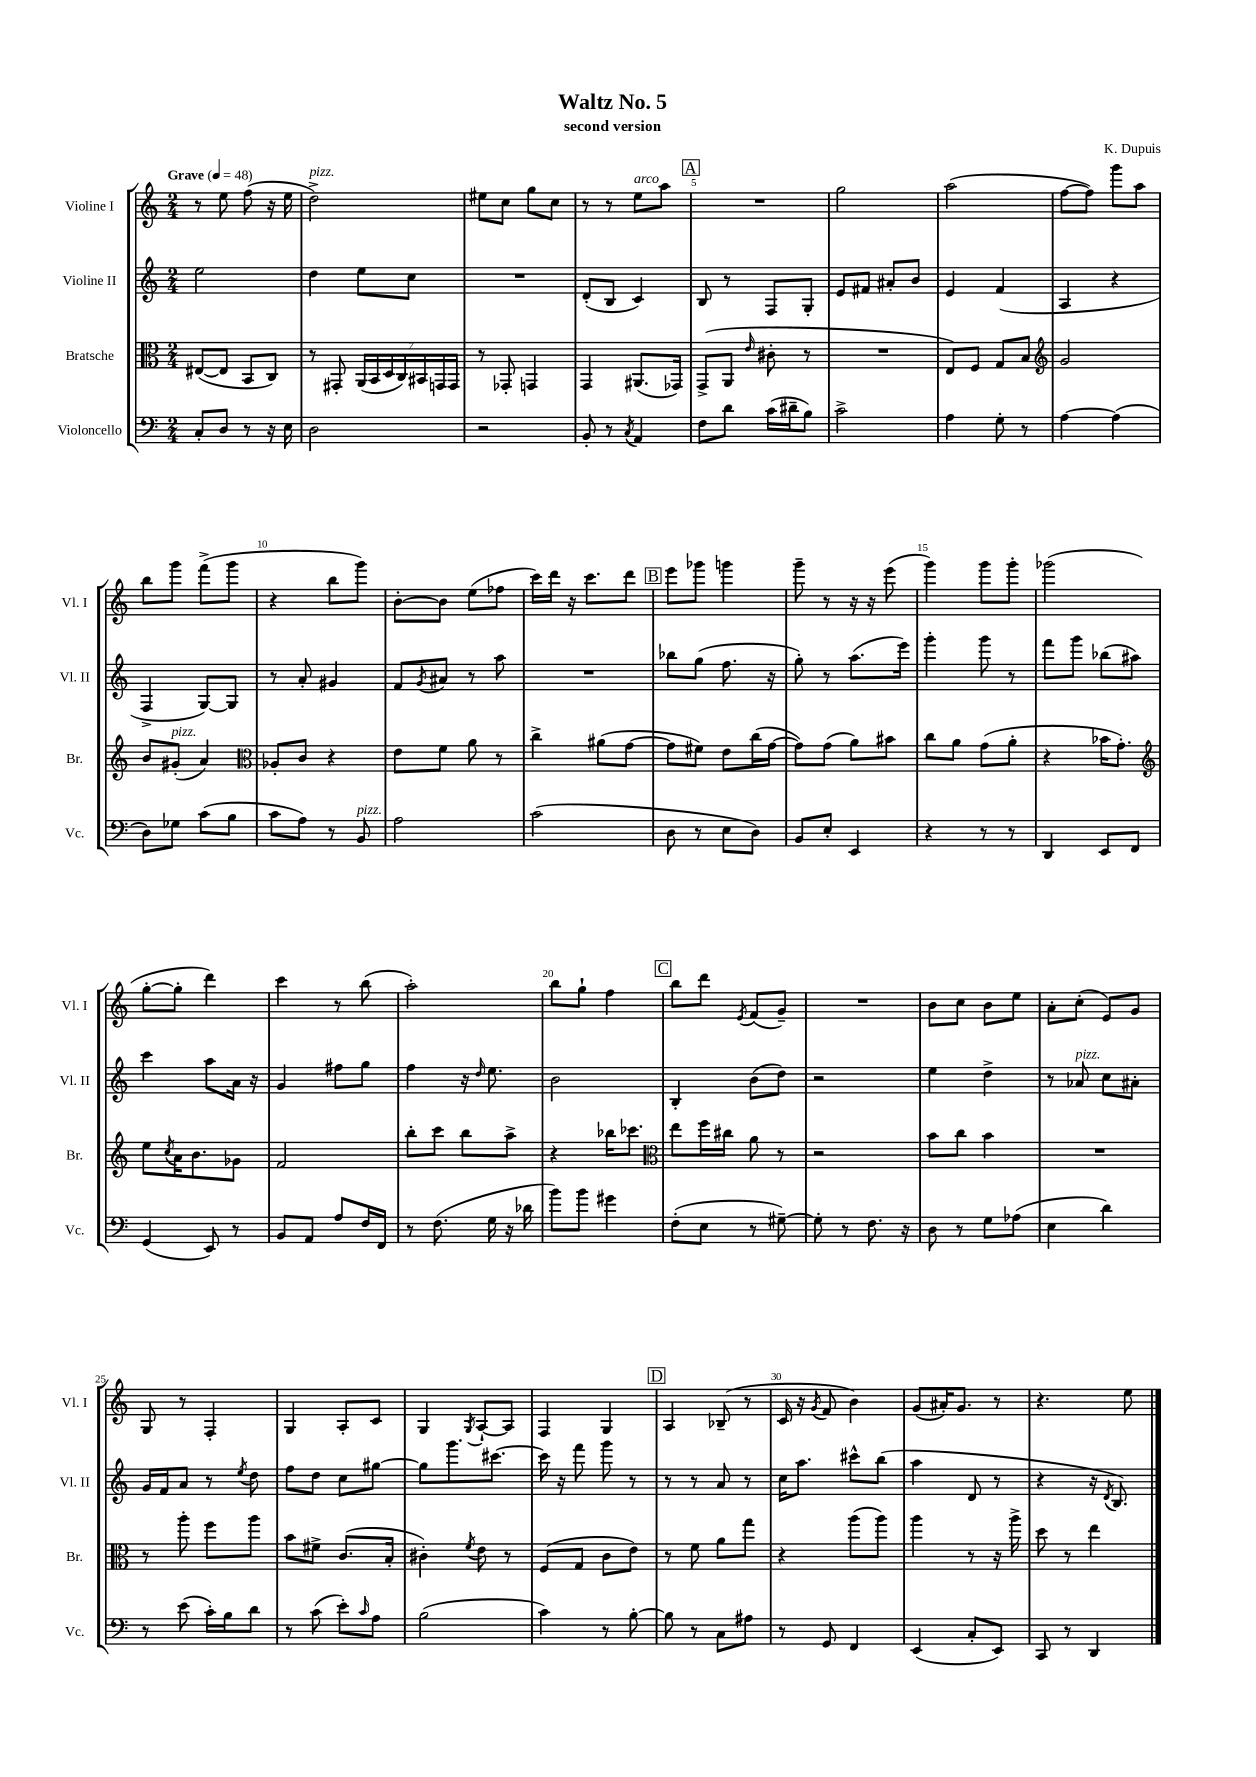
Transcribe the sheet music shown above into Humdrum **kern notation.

**kern	**kern	**kern	**kern
*part4	*part3	*part2	*part1
*staff4	*staff3	*staff2	*staff1
*I"Violoncello	*I"Bratsche	*I"Violine II	*I"Violine I
*I'Vc.	*I'Br.	*I'Vl. II	*I'Vl. I
*clefF4	*clefC3	*clefG2	*clefG2
*k[]	*k[]	*k[]	*k[]
*M2/4	*M2/4	*M2/4	*M2/4
*MM48	*MM48	*MM48	*MM48
=1	=1	=1	=1
!	!	!	!LO:TX:a:B:t=Grave
8C'/L	([8E#X/L	2ee\	8r
8D/J	8E#/J]	.	8ee\
8r	8BB/L	.	(8ff\
16r	8C/J)	.	16r
16E\	.	.	16ee\
=2	=2	=2	=2
!	!	!	!LO:TX:a:i:t=pizz.
2D\	8r	4dd\	2dd^\)
.	8GG#X'/	.	.
.	(28AA/LL	8ee\L	.
.	28BB/	.	.
.	28D/	.	.
.	28C/)	.	.
.	.	8cc\J	.
.	28BB#X/	.	.
.	28GGn/	.	.
.	28GG/JJ	.	.
=3	=3	=3	=3
2r	8r	2r	8ee#X\L
.	8GG-X'/	.	8cc\J
.	4GGn/	.	8gg\L
.	.	.	8cc\J
=4	=4	=4	=4
8BB'/	4GG/	(8d'/L	8r
8r	.	8B/J	8r
8qC/	.	.	.
!	!	!	!LO:TX:a:i:t=arco
4AA/	(8.AA#X/L	4c/)	8ee\L
.	.	.	8aa\J
.	16GG-X/Jk)	.	.
!!LO:REH:place=s1:t=A
=5	=5	=5	=5
8F\L	(8GG^/L	8B/	2r
8d\J	8AA/J	8r	.
.	16qqe/	.	.
(16c\LL	8c#X'\	8F/L	.
16d#X~\J	.	.	.
8B\J)	8r	8G'/J	.
=6	=6	=6	=6
2c^\	2r	8e/L	2gg\
.	.	8f#X/J	.
.	.	8a#X'/L	.
.	.	8b/J	.
=7	=7	=7	=7
4A\	8E/L)	4e/	(2aa\
.	8F/J	.	.
8G'\	8G/L	(4f/	.
8r	8B/J	.	.
=8	=8	=8	=8
*	*clefG2	*	*
[4A\	2g/	4A/	[8ff\L
.	.	.	8ff\J])
(4A\]	.	4r	8ggg\L
.	.	.	8aa\J
!!LO:LB:g=z
=9	=9	=9	=9
8D\L)	8b/L	4F^/	8bb\L
!	!LO:TX:a:i:t=pizz.	!	!
8G-X\J	(8g#X'/J	.	8ggg\J
(8c\L	4a/)	[8G/L)	(8fff^\L
8B\J	.	8G/J]	8ggg\J
=10	=10	=10	=10
*	*clefC3	*	*
8c\L	8A-X'/L	8r	4r
8A\J)	8c/J	8a'/	.
8r	4r	4g#X/	8bb\L
!LO:TX:a:i:t=pizz.	!	!	!
8BB/	.	.	8ggg\J)
=11	=11	=11	=11
2A\	8e\L	8f/L	[8b'\L
.	.	8qg/	.
.	8f\J	8a#X/J	8b\J]
.	8a\	8r	(8ee\L
.	8r	8aa\	8ff-X\J
=12	=12	=12	=12
(2c\	4cc^\	2r	16ccc\LL)
.	.	.	16ddd\JJ
.	.	.	16r
.	.	.	8.ccc\L
.	(8a#X\L	.	.
.	[8g\J	.	8ddd\J
!!LO:REH:place=s1:t=B
=13	=13	=13	=13
8D\	8g\L]	8bb-X\L	8eee\L
8r	8f#X\J)	(8gg\J	8ggg-X\J
8E\L	8e\L	8.ff\	4gggn\
8D\J)	(16cc\L	.	.
.	[16g\JJ	16r	.
=14	=14	=14	=14
8BB/L	8g\L])	8gg'\)	8ggg~\
8E'/J	(8g\J	8r	8r
4EE/	8a\L)	(8.aa\L	16r
.	.	.	16r
.	8b#X\J	.	(8eee\
.	.	16eee\Jk)	.
=15	=15	=15	=15
4r	8cc\L	4ggg'\	4ggg\)
.	8a\J	.	.
8r	(8g\L	8ggg\	8ggg\L
8r	8a'\J	8r	8ggg'\J
=16	=16	=16	=16
4DD/	4r	8fff\L	(2ggg-X\
.	.	8ggg\J	.
8EE/L	16b-X\KL	(8bb-X\L	.
.	8.g'\J)	.	.
8FF/J	.	8aa#X\J)	.
!!LO:LB:g=z
=17	=17	=17	=17
*	*clefG2	*	*
(4GG/	8ee\L	4ccc\	[8gg'\L
.	8qcc/	.	.
.	16a\K	.	8gg'\J]
.	8.b\	.	.
8EE/)	.	8aa\L	4ddd\)
8r	8g-X\J	16a\Jk	.
.	.	16r	.
=18	=18	=18	=18
8BB/L	2f/	4g/	4ccc\
8AA/J	.	.	.
8A/L	.	8ff#X\L	8r
16F/L	.	8gg\J	(8bb\
16FF/JJ	.	.	.
=19	=19	=19	=19
8r	8bb'\L	4ff\	2aa'\)
(8.F\	8ccc\J	.	.
.	8bb\L	16r	.
.	.	16qqdd/	.
16G\	.	8.ee\	.
16r	8aa^\J	.	.
16d-X\	.	.	.
=20	=20	=20	=20
8b\L)	4r	2b\	8bb\L
8b\J	.	.	8gg`\J
4g#X\	16bb-X\KL	.	4ff\
.	8.ccc-X\J	.	.
!!LO:REH:place=s1:t=C
=21	=21	=21	=21
*	*clefC3	*	*
(8F'\L	8ee\L	4B'/	8bb\L
8E\J	16ff\L	.	8ddd\J
.	16cc#X\JJ	.	.
.	.	.	8qe/
8r	8a\	(8b\L	(8f/L
[8G#X~\)	8r	8dd\J)	8g~/J)
=22	=22	=22	=22
8G#'\]	2r	2r	2r
8r	.	.	.
8.F\	.	.	.
16r	.	.	.
=23	=23	=23	=23
8D\	8b\L	4ee\	8b\L
8r	8cc\J	.	8cc\J
8G\L	4b\	4dd^\	8b\L
(8A-X\J	.	.	8ee\J
=24	=24	=24	=24
4E\	2r	8r	8a'\L
!	!	!LO:TX:a:i:t=pizz.	!
.	.	8a-X/	(8cc'\J
4d\)	.	8cc\L	8e/L)
.	.	8a#X'\J	8g/J
!!LO:LB:g=z
=25	=25	=25	=25
8r	8r	16g/LL	8G/
.	.	16f/J	.
(8e\	8aa'\	8a/J	8r
16c'\LL)	8ff\L	8r	4F'/
16B\J	.	.	.
.	.	8qee/	.
8d\J	8aa\J	8dd\	.
=26	=26	=26	=26
8r	8b\L	8ff\L	4G/
(8c\	8f#X^\J	8dd\J	.
8e'\L)	(8.c/L	8cc\L	8A'/L
16qqc/	.	.	.
8A\J	.	[8gg#X\J	8c/J
.	16B'/Jk	.	.
=27	=27	=27	=27
(2B\	4c#X'\)	8gg#\L]	4G/
.	.	8.ggg\	.
.	8qf/	.	8qG/
.	8e\	.	[8A`/L
.	.	[8.ccc#X\J	.
.	8r	.	8A/J]
=28	=28	=28	=28
4c\)	(8F/L	16ccc#\]	4F/
.	.	16r	.
.	8G/J	8fff\	.
8r	8c\L	8ggg\	4G/
[8B'\	8e\J)	8r	.
!!LO:REH:place=s1:t=D
=29	=29	=29	=29
8B\]	8r	8r	4A/
8r	8f\	8r	.
8C\L	8a\L	8a/	(8B-X~/
8A#X\J	8gg\J	8r	8r
=30	=30	=30	=30
8r	4r	16cc\KL	16c/
.	.	8.aa\J	16r
.	.	.	8qg/
8GG/	.	.	8f/
4FF/	(8aa\L	8ccc#X^^\L	4b\)
.	8aa\J)	(8bb\J	.
=31	=31	=31	=31
(4EE/	4aa\	4aa\	(8g/L
.	.	.	16a#X'/K)
.	.	.	8.g/J
8C'/L	8r	8d/	.
8EE/J)	16r	8r	8r
.	16aa^\	.	.
=32	=32	=32	=32
8CC/	8dd\	4r	4.r
8r	8r	.	.
4DD/	4ee\	16r	.
.	.	8qd/	.
.	.	8.B/)	.
.	.	.	8ee\
==	==	==	==
*-	*-	*-	*-
